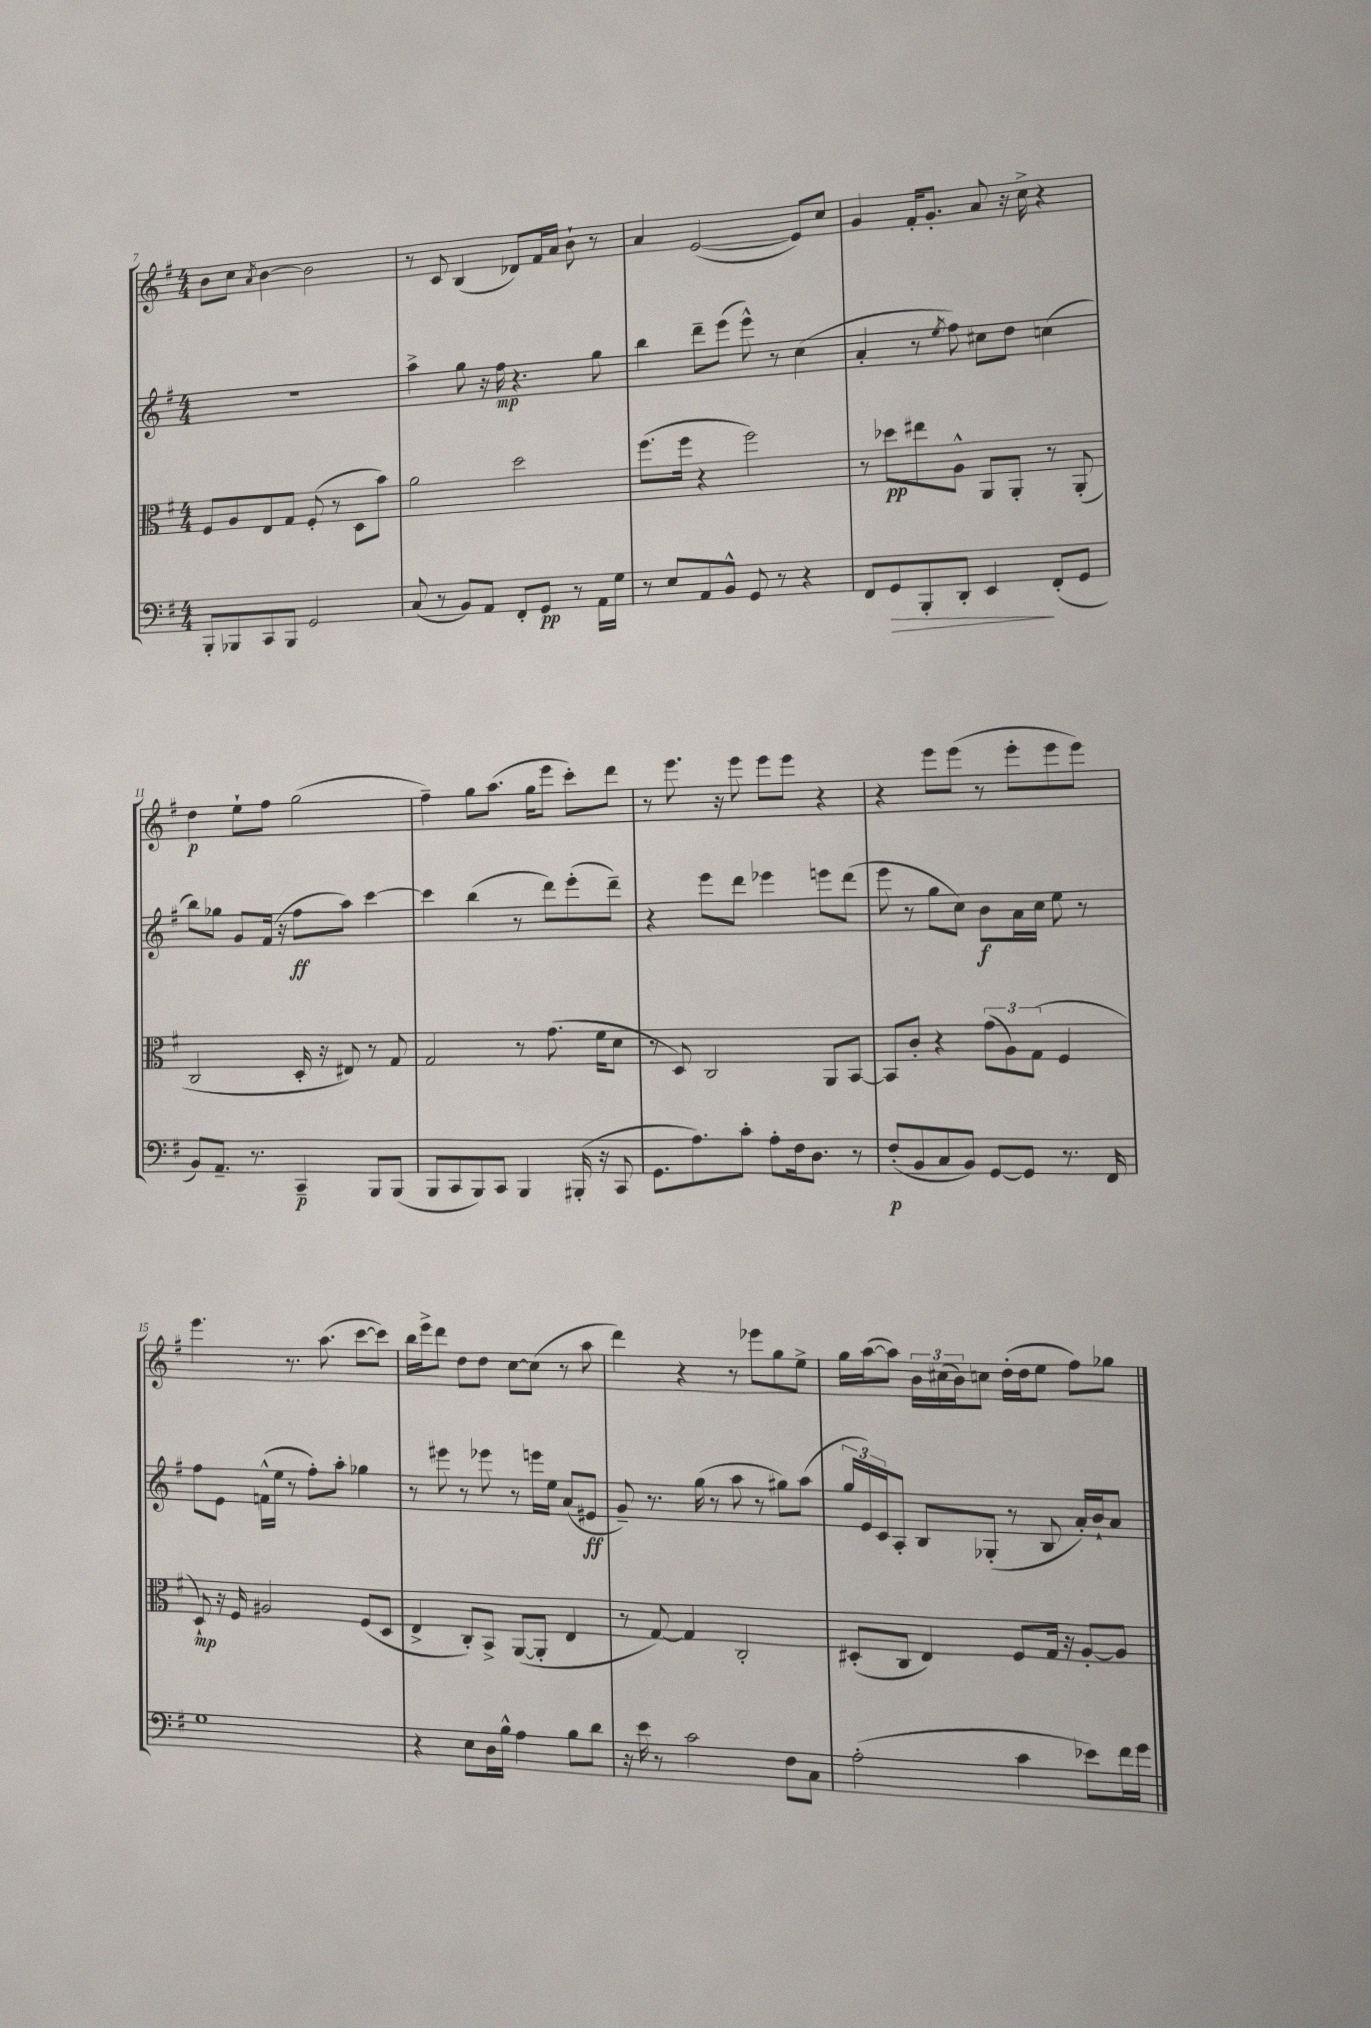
<<
\new StaffGroup <<
\new Staff = "s0" {
    \clef treble \key g \major \numericTimeSignature \time 4/4
    b'8 c''8 \acciaccatura { a'8 } b'4~ b'2 |
    r8 c'8 b4( des'8) fis'16 a'16 b'8-! r8 |
    a'4 e'2~( e'8) c''8 |
    g'4 fis'16-. g'8.-. a'8 r16 c''16-> r4 |
    d''4\p e''8-! fis''8 g''2( |
    fis''4--) g''8 a''8.( g''16 e'''8 c'''8-.) d'''8 |
    r8 e'''8. r16 e'''8 e'''8 e'''8 r4 |
    r4 e'''8 e'''8( r8 e'''8-. e'''8 e'''8) |
    e'''4. r8. a''8.( c'''8~ c'''8) |
    b''16 e'''16-> d'''8 d''8 d''8 c''8~ c''8( r8 a''8 |
    d'''4) r4 r8 ees'''8 g''8 e''8-> |
    g''16 a''16~( a''8) \tuplet 3/2 { b'16 cis''16( b'16) } c''8 d''16-.( d''16 e''8 fis''8) ges''8 \bar "|." |
}
\new Staff = "s1" {
    \clef treble \key g \major \numericTimeSignature \time 4/4
    r1 |
    a''4-> g''8 r16 fis''16\mp r4. g''8 |
    b''4 d'''8-- e'''8( e'''8-^) r8 c''4( |
    a'4-. r8 \acciaccatura { e''8 } fis''8) cis''8 d''8 c''4( |
    b''8) ges''8 g'8 fis'16( r16 fis''8\ff a''8) c'''4~ |
    c'''4 b''4( r8 d'''8) e'''8-.( d'''8--) |
    r4 e'''8 d'''8 ees'''4 e'''8 d'''8( |
    e'''8 r8 g''8 c''8) b'8\f a'16 c''16 e''8 r8 |
    fis''8 e'8 f'16-^( e''16 r8 fis''8-.) a''8-. ges''4 |
    r8 eis'''8 r8 ees'''8 r8 e'''16 e''16 a'8( eis'8\ff |
    g'8--) r8. g''16( r8 a''8 r8 gis''8) a''8( |
    \tuplet 3/2 { g''16 e'16) c'16 } a8-. b8 ges8-.( r8 b8 a'16-.) b'16-! a'8 \bar "|." |
}
\new Staff = "s2" {
    \clef alto \key g \major \numericTimeSignature \time 4/4
    fis8 a8 e8 g8 fis8-.( r8 d8 b'8) |
    a'2 d''2 |
    fis''8.( fis''16 r4 fis''2) |
    r8 des''8\pp eis''8 a8-^ a,8 a,8-. r8 a,8-.( |
    c2 d16-. r16 eis8) r8 g8 |
    g2 r8 g'8.( fis'16 d'8 |
    r8 d8) c2 a,8 b,8~ |
    b,8 c'8-. r4 \tuplet 3/2 { g'8( a8) g8( } fis4 |
    d8-!\mp) r16 fis16 ais2 fis8( d8 |
    e4-> c8-.) b,8-> a,8~( a,8-. e4 |
    r8 g8~) g4 c2-. |
    dis8-.( c8 e4) fis8 g16 r16 a8~-. a8 \bar "|." |
}
\new Staff = "s3" {
    \clef bass \key g \major \numericTimeSignature \time 4/4
    b,,8-. bes,,8 c,8 bes,,8 g,2 |
    c8( r8 b,8) a,8 fis,8-. g,8\pp r8 a,16 g16 |
    r8 e8 a,8 b,8-^ g,8 r8 r4 |
    fis,8 g,8\> b,,8-. d,8-. e,4\! fis,8-.( g,8 |
    b,8) a,8.-- r8. c,4--\p b,,8 b,,8( |
    b,,8 c,8 b,,8) c,8 b,,4 bis,,16-.( r16 c,8 |
    g,8. a8.) c'8-. a8-. fis16 d8. r8 |
    fis8-.\p( b,8 c8 b,8) g,8~ g,8 r8. fis,16 |
    g1 |
    r4 e8 d16 b16-^ a4 b8 d'8 |
    r16 e'16 r8 c'2 fis8 c8 |
    a2-.( c'4 ees'8) fis'16 g'16 \bar "|." |
}
>>
>>
\layout { \context { \Score currentBarNumber = #7 } }
